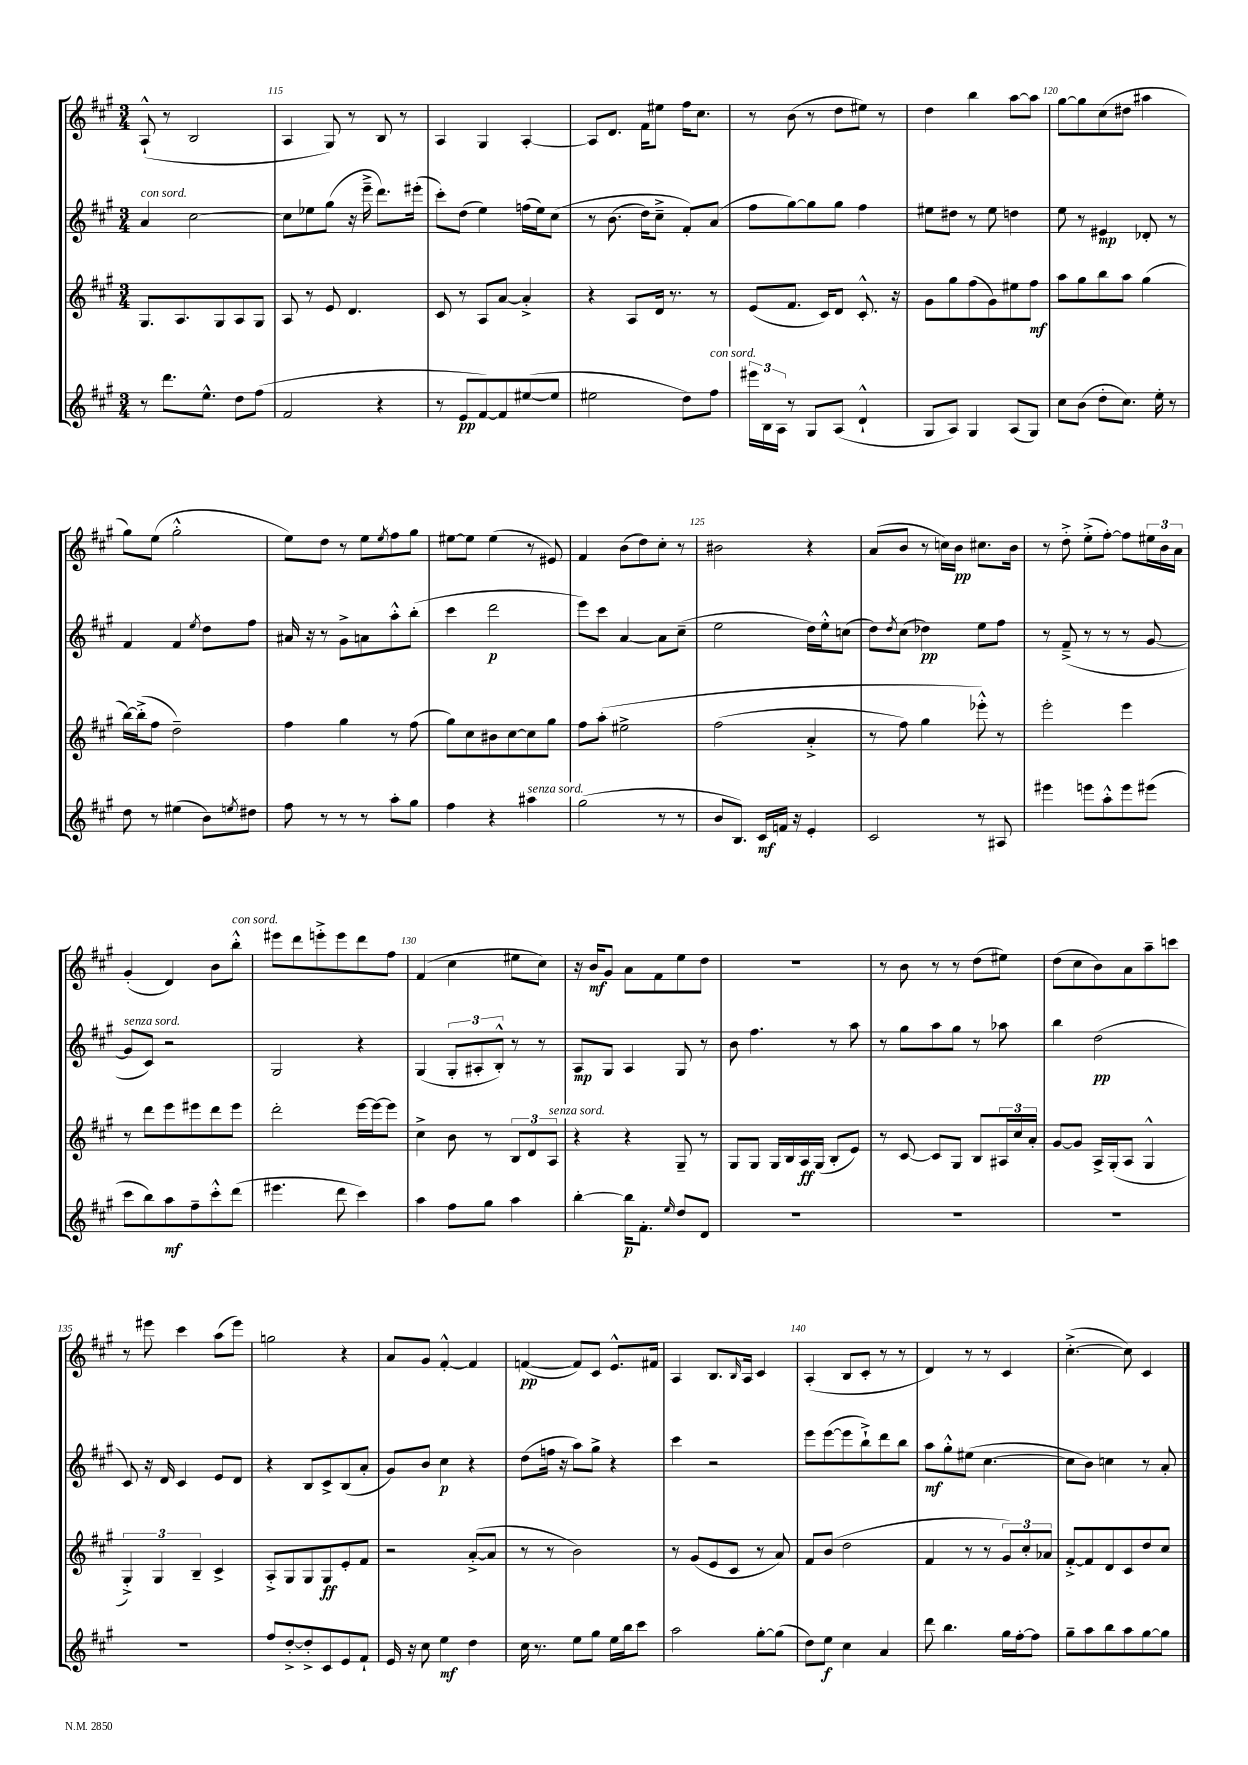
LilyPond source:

<<
\new StaffGroup <<
\new Staff = "s0" {
    \clef treble \key a \major \numericTimeSignature \time 3/4
    a8-!-^( r8 b2 |
    a4 gis8) r8 b8 r8 |
    a4 gis4 a4~-. |
    a8 d'8. fis'16 eis''8 fis''16 cis''8. |
    r8 b'8( r8 d''8 eis''8) r8 |
    d''4 b''4 a''8~ a''8 |
    gis''8~ gis''8 cis''8( dis''8 ais''4 |
    gis''8) e''8( gis''2-.-^ |
    e''8) d''8 r8 e''8 \acciaccatura { e''8 } fis''8 gis''8 |
    eis''8~ eis''8 eis''4( r8 eis'8) |
    fis'4 b'8( d''8) cis''8-. r8 |
    bis'2 r4 |
    a'8( b'8 r8 c''16) b'16\pp cis''8. b'16 |
    r8 d''8-.-> e''8-.->( fis''8~-.) fis''8 \tuplet 3/2 { eis''16 b'16 a'16 } |
    gis'4-.( d'4) b'8 b''8-.-^^\markup { \italic "con sord." } |
    eis'''8 d'''8 e'''8-.-> e'''8 d'''8 fis''8 |
    fis'4( cis''4 eis''8 cis''8) |
    r16 b'16\mf gis'8 a'8 fis'8 e''8 d''8 |
    R2. |
    r8 b'8 r8 r8 d''8( eis''8) |
    d''8( cis''8 b'8) a'8 a''8-- c'''8 |
    r8 eis'''8 cis'''4 a''8( eis'''8) |
    g''2 r4 |
    a'8 gis'8 fis'4~-.-^ fis'4 |
    f'4~\pp( f'8) cis'8 e'8.-^ fis'16 |
    a4 b8. \grace { b16 } a16 cis'4 |
    a4-.( b8 cis'8-. r8 r8 |
    d'4) r8 r8 cis'4 |
    cis''4.~-.->( cis''8) cis'4 \bar "|." |
}
\new Staff = "s1" {
    \clef treble \key a \major \numericTimeSignature \time 3/4
    a'4^\markup { \italic "con sord." } cis''2~ |
    cis''8 ees''8 gis''8( r16 e'''16---> d'''8.) eis'''16-.( |
    cis'''8-.) d''8( e''4) f''16( e''16) cis''8\( |
    r8 b'8.( d''16) cis''8---> fis'8-.\) a'8( |
    fis''8 gis''8~) gis''8 gis''8 fis''4 |
    eis''8 dis''8 r8 eis''8 d''4 |
    e''8 r8 eis'4\mp des'8-. r8 |
    fis'4 fis'4 \acciaccatura { e''8 } d''8 fis''8 |
    ais'16 r16 r8 gis'8-> a'8 a''8-.-^ b''8-.( |
    cis'''4 d'''2\p |
    e'''8) cis'''8 a'4~ a'8 cis''8--( |
    e''2 d''16) e''16-.-^ c''8( |
    d''8) \acciaccatura { d''8 } cis''8( des''4\pp) e''8 fis''8 |
    r8 fis'8--->( r8 r8 r8 gis'8~ |
    gis'8^\markup { \italic "senza sord." } cis'8) r2 |
    gis2 r4 |
    gis4( \tuplet 3/2 { gis8-. ais8-. b8-.-^) } r8 r8 |
    a8\mp gis8 a4 gis8 r8 |
    b'8 fis''4. r8 a''8 |
    r8 gis''8 a''8 gis''8 r8 aes''8 |
    b''4 d''2\pp( |
    cis'8) r16 d'16 cis'4 e'8 d'8 |
    r4 b8 cis'8-> b8( a'8-. |
    gis'8) b'8 cis''4\p r4 |
    d''8( f''16 r16 a''8) gis''8-> r4 |
    cis'''4 r2 |
    e'''8 e'''8~( e'''8 b''8-!->) d'''8 b''8 |
    a''8\mf gis''8-.-^ eis''8( cis''4.~ |
    cis''8 b'8) c''4 r8 a'8-. \bar "|." |
}
\new Staff = "s2" {
    \clef treble \key a \major \numericTimeSignature \time 3/4
    gis8. a8. gis8 a8 gis8 |
    a8 r8 e'8 d'4. |
    cis'8 r8 a8 a'8~ a'4-.-> |
    r4 a8 d'16 r8. r8 |
    e'8( fis'8. cis'16) d'8 cis'8.-.-^ r16 |
    gis'8 gis''8 fis''8( gis'8) eis''8 fis''8\mf |
    a''8 gis''8 b''8 a''8 gis''4( |
    b''16~) b''16-.->( fis''8 d''2--) |
    fis''4 gis''4 r8 fis''8( |
    gis''8) cis''8 bis'8 cis''8~ cis''8 gis''8 |
    fis''8 a''8-.\( eis''2-> |
    fis''2( a'4-.-> |
    r8 fis''8) gis''4 ees'''8-.-^\) r8 |
    e'''2-. e'''4 |
    r8 d'''8 e'''8 eis'''8 d'''8 eis'''8 |
    d'''2-. e'''16~ e'''16~ e'''8 |
    cis''4-> b'8 r8 \tuplet 3/2 { b8 d'8 a8^\markup { \italic "senza sord." } } |
    r4 r4 gis8-- r8 |
    gis8 gis8 gis16 b16 a16\ff gis16( b8-. e'8) |
    r8 cis'8~ cis'8 gis8 b8 \tuplet 3/2 { ais16 cis''16 a'16-. } |
    gis'8~ gis'8 a16-> gis16-.( a8 gis4-^ |
    \tuplet 3/2 { gis4-.->) gis4 b4-- } cis'4-> |
    a8-.-> gis8 gis8 gis8\ff e'8-. fis'8 |
    r2 a'8~-.->( a'8 |
    r8 r8 b'2) |
    r8 gis'8( e'8 cis'8 r8 a'8) |
    fis'8 b'8( d''2 |
    fis'4 r8 r8 \tuplet 3/2 { gis'8) cis''8-. aes'8 } |
    fis'8~-.-> fis'8 d'8 cis'8 d''8 cis''8 \bar "|." |
}
\new Staff = "s3" {
    \clef treble \key a \major \numericTimeSignature \time 3/4
    r8 d'''8. e''8.-^ d''8 fis''8( |
    fis'2 r4 |
    r8 e'8\pp fis'8~) fis'8 eis''8~( eis''8 |
    eis''2 d''8) fis''8^\markup { \italic "con sord." } |
    \tuplet 3/2 { eis'''16 b16 a16 } r8 gis8 a8( d'4-!-^ |
    gis8 a8) gis4 a8( gis8) |
    cis''8 b'8( d''8-. cis''8.) e''16-. r8 |
    d''8 r8 eis''4( b'8) \acciaccatura { e''8 } dis''8 |
    fis''8 r8 r8 r8 a''8-. gis''8 |
    fis''4 r4 ais''4^\markup { \italic "senza sord." } |
    gis''2( r8 r8 |
    b'8 b8.) cis'16\mf f'16 r16 e'4-. |
    cis'2 r8 ais8 |
    eis'''4 e'''8 a''8-.-^ e'''8 eis'''8( |
    cis'''8 b''8) a''8\mf fis''8-- cis'''8-.-^ d'''8( |
    eis'''4. d'''8 cis'''4) |
    a''4 fis''8 gis''8 a''4 |
    b''4~-. b''16\p fis'8.-. \grace { e''16 } d''8 d'8 |
    R2. |
    R2. |
    R2. |
    R2. |
    fis''8 d''8~-.-> d''8-.-> cis'8 e'8 fis'8-! |
    e'16 r16 cis''8 e''4\mf d''4 |
    cis''16 r8. e''8 gis''8 e''16 b''16 cis'''8 |
    a''2 gis''8~-. gis''8( |
    d''8) e''8\f cis''4 a'4 |
    d'''8 b''4. gis''16 fis''16~-. fis''8 |
    gis''8-- a''8 b''8 a''8 gis''8~ gis''8 \bar "|." |
}
>>
>>
\layout { \context { \Score currentBarNumber = #114 \override BarNumber.break-visibility = ##(#f #t #t) barNumberVisibility = #(every-nth-bar-number-visible 5) } }
